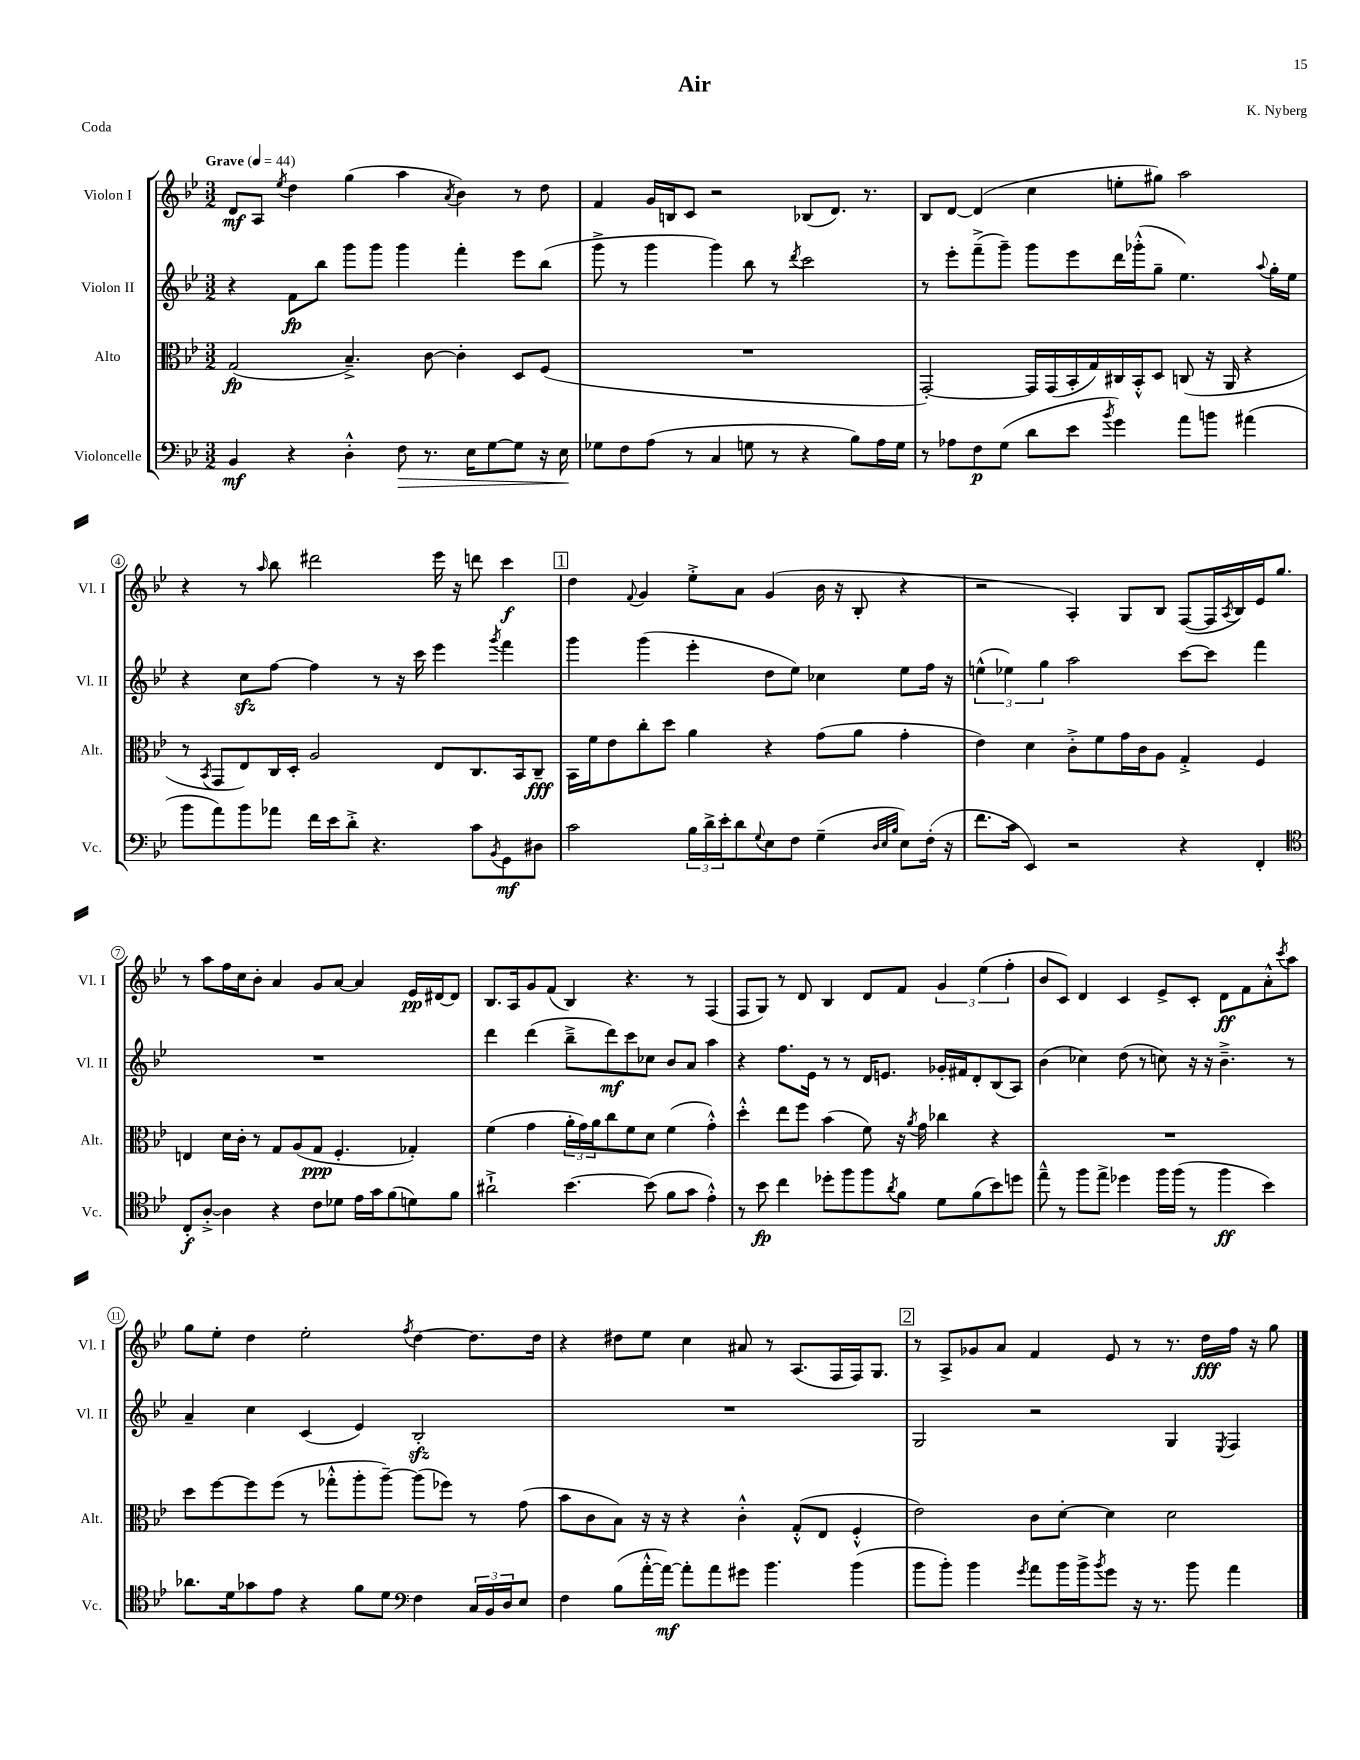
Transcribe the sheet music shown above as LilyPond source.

\header { title = "Air" composer = "K. Nyberg" piece = "Coda" }
<<
\new StaffGroup <<
\new Staff = "s0" \with { instrumentName = "Violon I" shortInstrumentName = "Vl. I" } {
    \clef treble \key bes \major \numericTimeSignature \time 3/2 \tempo "Grave" 4 = 44
    d'8\mf a8 \acciaccatura { ees''8 } d''4 g''4( a''4 \acciaccatura { a'8 } bes'4) r8 d''8 |
    f'4 g'16 b16 c'8 r2 bes8( d'8.) r8. |
    bes8 d'8~ d'4( c''4 e''8-. gis''8) a''2 |
    r4 r8 \grace { a''16 } bes''8 dis'''2 ees'''16 r16 d'''8 c'''4\f |
    \mark \markup { \box "1" } d''4 \appoggiatura { f'8 } g'4 ees''8-.-> a'8 g'4( bes'16 r16 bes8-. r4 |
    r2 a4-.) g8 bes8 f8~( f16 \acciaccatura { a8 } bes16) ees'16 g''8. |
    r8 a''8 f''16 c''16 bes'8-. a'4 g'8 a'8~ a'4 ees'16\pp dis'16~ dis'8 |
    bes8. a16 g'8 f'8( bes4) r4. r8 f4( |
    f8 g8) r8 d'8 bes4 d'8 f'8 \tuplet 3/2 { g'4 ees''4( f''4-. } |
    bes'8 c'8) d'4 c'4 ees'8-> c'8-. d'8\ff f'8 a'8-.-^ \acciaccatura { c'''8 } a''8 |
    g''8 ees''8-. d''4 ees''2-. \acciaccatura { f''8 } d''4~ d''8. d''16 |
    r4 dis''8 ees''8 c''4 ais'8 r8 a8.( f16 f16) g8. |
    \mark \markup { \box "2" } r8 a8-> ges'8 a'8 f'4 ees'8 r8 r8. d''16\fff f''16 r16 g''8 \bar "|." |
}
\new Staff = "s1" \with { instrumentName = "Violon II" shortInstrumentName = "Vl. II" } {
    \clef treble \key bes \major \numericTimeSignature \time 3/2
    r4 f'8\fp bes''8 g'''8 g'''8 g'''4 f'''4-. ees'''8 bes''8( |
    g'''8-> r8 g'''4 g'''4) bes''8 r8 \acciaccatura { d'''8 } c'''2 |
    r8 ees'''8-. f'''8--->( g'''8--) g'''8 ees'''8 d'''16 ges'''16-.-^( g''8-- ees''4.) \appoggiatura { a''8 } g''16-. ees''16 |
    r4 c''8\sfz f''8~ f''4 r8 r16 c'''16 ees'''4 \acciaccatura { g'''8 } f'''4 |
    \mark \markup { \box "1" } g'''4 g'''4( ees'''4-. d''8 ees''8) ces''4 ees''8 f''16 r16 |
    \tuplet 3/2 { e''4-^( ees''4) g''4 } a''2 c'''8~ c'''8 f'''4 |
    R1. |
    d'''4 d'''4( bes''8---> d'''8\mf) c'''8 ces''8 bes'8 a'8 a''4 |
    r4 f''8. ees'16 r8 r8 d'16 e'8. ges'16-. fis'16 d'8-. bes8( a8) |
    bes'4( ces''4) d''8( r8 c''8) r16 r16 bes'4.---> r8 |
    a'4-- c''4 c'4( ees'4) bes2-.\sfz |
    R1. |
    \mark \markup { \box "2" } g2 r2 g4 \acciaccatura { ees8 } f4 \bar "|." |
}
\new Staff = "s2" \with { instrumentName = "Alto" shortInstrumentName = "Alt." } {
    \clef alto \key bes \major \numericTimeSignature \time 3/2
    g2\fp( bes4.--->) c'8~ c'4-. d8 f8( |
    R1. |
    g,2~-.) g,16 g,16( bes,16-. g16) cis16 bes,16-.-^ d8 c8( r16 a,16 r4 |
    r8 \acciaccatura { bes,8 } g,8 ees8) c16 d16-. a2 ees8 c8. bes,16 c8--\fff |
    \mark \markup { \box "1" } bes,16 f'16 ees'8 c''8-. d''8 a'4 r4 g'8( a'8 g'4-. |
    ees'4) d'4 c'8-.-> f'8 g'16 c'16 a8 g4-.-> f4 |
    e4 d'16 c'16-. r8 g8 a8( g8\ppp f4.-. ges4-.) |
    f'4( g'4 \tuplet 3/2 { a'16-. g'16) a'16 } c''8 f'8 d'8 f'4( g'4-.-^) |
    d''4-.-^ ees''8 f''8 bes'4( f'8) r16 \acciaccatura { a'8 } g'16 ces''4 r4 |
    R1. |
    d''8 f''8~ f''8 f''8( r8 ges''8-.-^ a''8-. a''8~--) a''8( fes''8) r8 g'8( |
    bes'8 c'8 bes8) r16 r16 r4 c'4-.-^ g8-.-^( ees8 f4-.-^ |
    \mark \markup { \box "2" } ees'2) c'8 d'8~-. d'4 d'2 \bar "|." |
}
\new Staff = "s3" \with { instrumentName = "Violoncelle" shortInstrumentName = "Vc." } {
    \clef bass \key bes \major \numericTimeSignature \time 3/2
    bes,4\mf r4 d4-.-^ f8\> r8. ees16 g8~ g8 r16 ees16\! |
    ges8 f8 a8( r8 c4 g8 r8 r4 bes8) a16 g16 |
    r8 aes8 f8\p g8( d'8 ees'8 \acciaccatura { bes'8 } g'4) a'8 b'8 ais'4( |
    bes'8 a'8) bes'8 aes'8 f'16 ees'16 d'8-.-> r4. c'8 \acciaccatura { bes,8 } g,8\mf dis8 |
    \mark \markup { \box "1" } c'2 \tuplet 3/2 { bes16 d'16-> ees'16-. } d'8 \appoggiatura { g8 } ees8 f8 g4--( \grace { d32 ees32 bes32 } ees8) f16-.( r16 |
    f'8. c'16 ees,4) r2 r4 f,4-. |
    \clef tenor c8-.\f a8~-.-> a4 r4 c'8 des'8 ees'16 g'16 f'8( d'8) f'8 |
    ais'2-!-> bes'4.~ bes'8( f'8 g'8 ees'4-.-^) |
    r8 bes'8\fp c''4 des''8-. f''8 f''8 \acciaccatura { a'8 } f'8 d'8 f'8( bes'8) d''8 |
    ees''8---^ r8 f''8 ees''8-> des''4 f''16 f''16( r8 f''4\ff bes'4) |
    aes'8. d'16 ges'8 ees'8 r4 f'8 d'8 \clef bass f4 \tuplet 3/2 { c16 bes,16 d16 } ees8 |
    f4 bes8( a'16~-.-^ a'16~\mf) a'8-. a'8 gis'8 bes'4. bes'4( |
    \mark \markup { \box "2" } bes'8 bes'8-.) bes'4 \acciaccatura { g'8 } a'8 bes'16 bes'16-> \acciaccatura { bes'8 } g'8 r16 r8. bes'8 a'4 \bar "|." |
}
>>
>>
\layout { \context { \Score \override BarNumber.stencil = #(make-stencil-circler 0.1 0.3 ly:text-interface::print) } }
